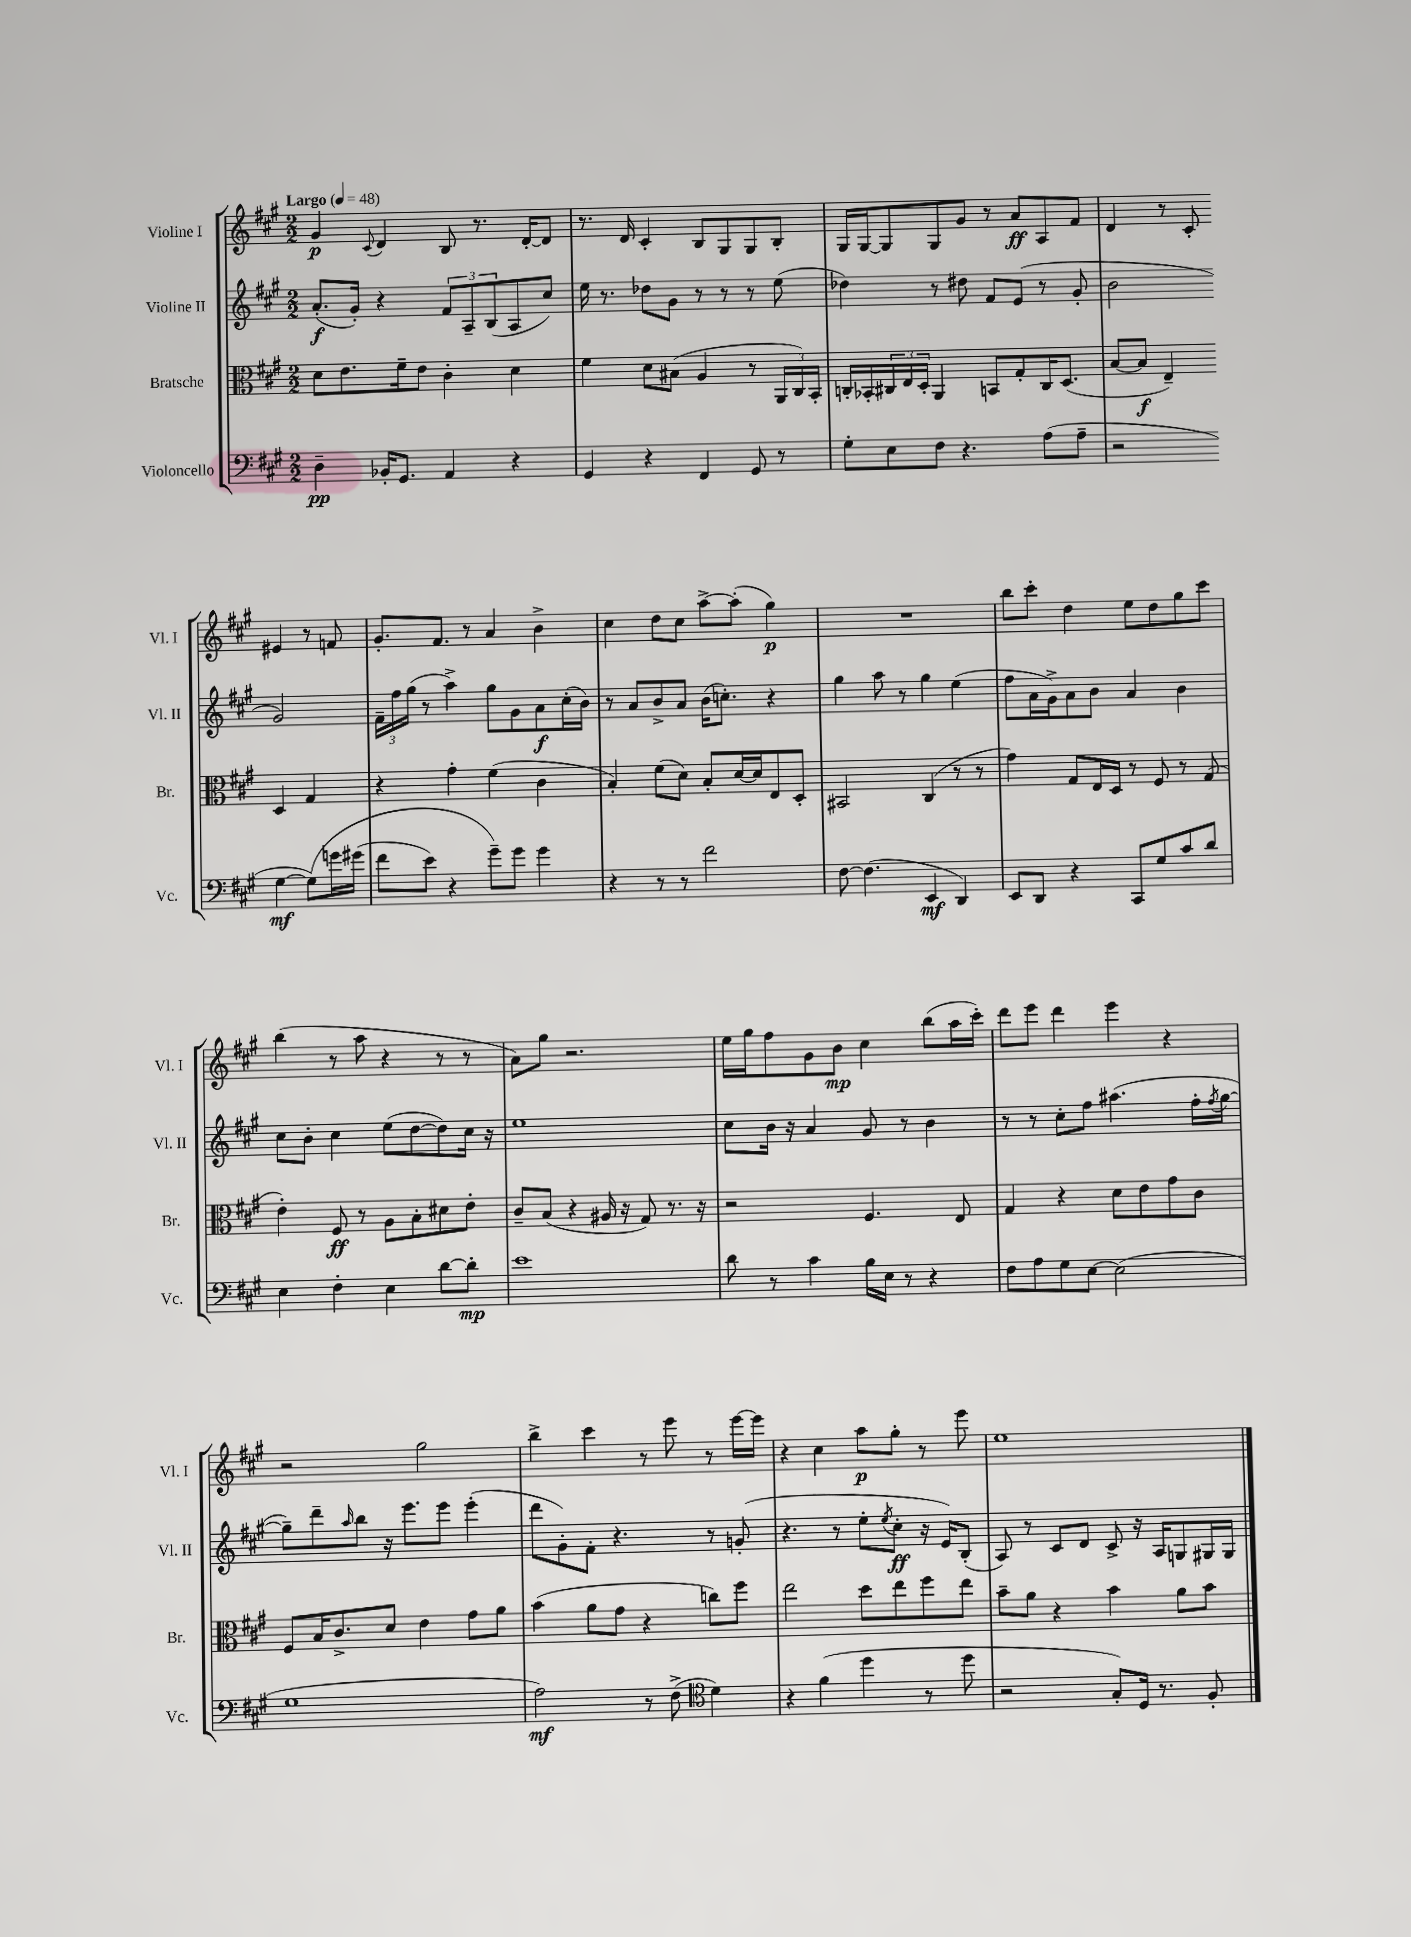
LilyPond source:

<<
\new StaffGroup <<
\new Staff = "s0" \with { instrumentName = "Violine I" shortInstrumentName = "Vl. I" } {
    \clef treble \key a \major \numericTimeSignature \time 2/2 \tempo "Largo" 4 = 48
    gis'4\p \appoggiatura { cis'8 } d'4 b8 r8. d'16~-. d'8 |
    r8. d'16 cis'4-. b8 gis8 gis8 b8-. |
    gis16 gis16~ gis8 gis8 gis'8 r8 a'8\ff a8 fis'8 |
    d'4 r8 cis'8-. eis'4 r8 f'8 |
    gis'8.-. fis'8. r8 a'4 b'4-> |
    cis''4 d''8 cis''8 a''8~-> a''8-.( gis''4\p) |
    R1 |
    b''8 cis'''8-. d''4 e''8 d''8 gis''8 cis'''8 |
    b''4( r8 a''8 r4 r8 r8 |
    a'8) gis''8 r2. |
    e''16 gis''16 fis''8 gis'8 b'8\mp cis''4 b''8( a''16 cis'''16-.) |
    d'''8 e'''8 d'''4 e'''4 r4 |
    r2 gis''2 |
    b''4-> cis'''4 r8 e'''8 r8 e'''16~ e'''16 |
    r4 cis''4 a''8\p gis''8-. r8 e'''8 |
    e''1 \bar "|." |
}
\new Staff = "s1" \with { instrumentName = "Violine II" shortInstrumentName = "Vl. II" } {
    \clef treble \key a \major \numericTimeSignature \time 2/2
    a'8.-.\f( gis'16-.) r4 \tuplet 3/2 { fis'8 a8-- b8( } a8 cis''8) |
    e''16 r8. des''8 gis'8 r8 r8 r8 e''8( |
    des''4) r8 dis''8 fis'8 e'8( r8 gis'8-. |
    b'2 gis'2) |
    \tuplet 3/2 { fis'16-- fis''16 gis''16( } r8 a''4->) gis''8 gis'8 a'8\f cis''16-.( b'16) |
    r8 a'8 b'8-> a'8 b'16( c''8.-.) r4 |
    gis''4 a''8 r8 gis''4 e''4( |
    fis''8 a'16 gis'16->) a'8 b'8 a'4 b'4 |
    cis''8 b'8-. cis''4 e''8( d''8~ d''8) cis''16 r16 |
    e''1 |
    cis''8 b'16 r16 a'4 gis'8 r8 b'4 |
    r8 r8 cis''8-. fis''8 ais''4.( fis''16-. \acciaccatura { fis''8 } gis''16~ |
    gis''8--) d'''8-- \grace { a''16 } b''8 r16 e'''8. e'''8 e'''4-.( |
    d'''8 gis'8-.) fis'8-. r4. r8 g'8-.( |
    r4. r8 e''8-. \acciaccatura { e''8 } cis''8-.\ff r16 e'16) b8-.( |
    a8) r8 cis'8 d'8 cis'8-> r16 a16 g8 gis16 gis16 \bar "|." |
}
\new Staff = "s2" \with { instrumentName = "Bratsche" shortInstrumentName = "Br." } {
    \clef alto \key a \major \numericTimeSignature \time 2/2
    d'8 e'8. fis'16-- e'8 cis'4-. d'4 |
    fis'4 d'8 bis8( a4 r8 \tuplet 3/2 { a,16 cis16) b,16-. } |
    c16-. bes,16-. \tuplet 3/2 { cis16 e16 d16-. } a,4 b,8 gis8-. cis16 d8.( |
    b8~ b8\f e4--) d4 gis4 |
    r4 gis'4-. fis'4( cis'4 |
    b4-.) fis'8( d'8) b8-. d'16~ d'16 e8 d8-. |
    bis,2 cis4( r8 r8 |
    gis'4) gis8 e16 d16 r8 fis8 r8 gis8( |
    e'4-.) fis8\ff r8 a8 b8-. dis'8 e'8-. |
    cis'8-- b8( r4 ais16 r16 gis8) r8. r16 |
    r2 fis4. e8 |
    gis4 r4 d'8 e'8 gis'8 cis'8 |
    fis8 b16 cis'8.-> d'8 e'4 gis'8 a'8 |
    b'4( a'8 gis'8 r4 c''8) fis''8 |
    e''2 d''8 e''8 fis''8 e''8 |
    b'8-- a'8 r4 b'4 a'8 b'8 \bar "|." |
}
\new Staff = "s3" \with { instrumentName = "Violoncello" shortInstrumentName = "Vc." } {
    \clef bass \key a \major \numericTimeSignature \time 2/2
    d4--\pp bes,16-. gis,8. a,4 r4 |
    gis,4 r4 fis,4 gis,8 r8 |
    gis8-. e8 fis8 r4. a8( a8-- |
    r2 gis4~\mf gis8)\( g'16 gis'16( |
    fis'8 e'8) r4 gis'8--\) gis'8 gis'4 |
    r4 r8 r8 fis'2 |
    fis8~ fis4.( e,4\mf d,4) |
    e,8 d,8 r4 cis,8 gis8 cis'8 d'8 |
    e4 fis4-. e4 d'8~ d'8-.\mp |
    e'1 |
    d'8 r8 cis'4 b16 e16 r8 r4 |
    fis8 a8 gis8 e8~ e2( |
    gis1 |
    a2\mf) r8 fis8->( \clef tenor d'4) |
    r4 fis'4( d''4 r8 d''8 |
    r2 gis8-.) d16 r8. fis8-. \bar "|." |
}
>>
>>
\layout { \context { \Score \remove "Bar_number_engraver" } }
